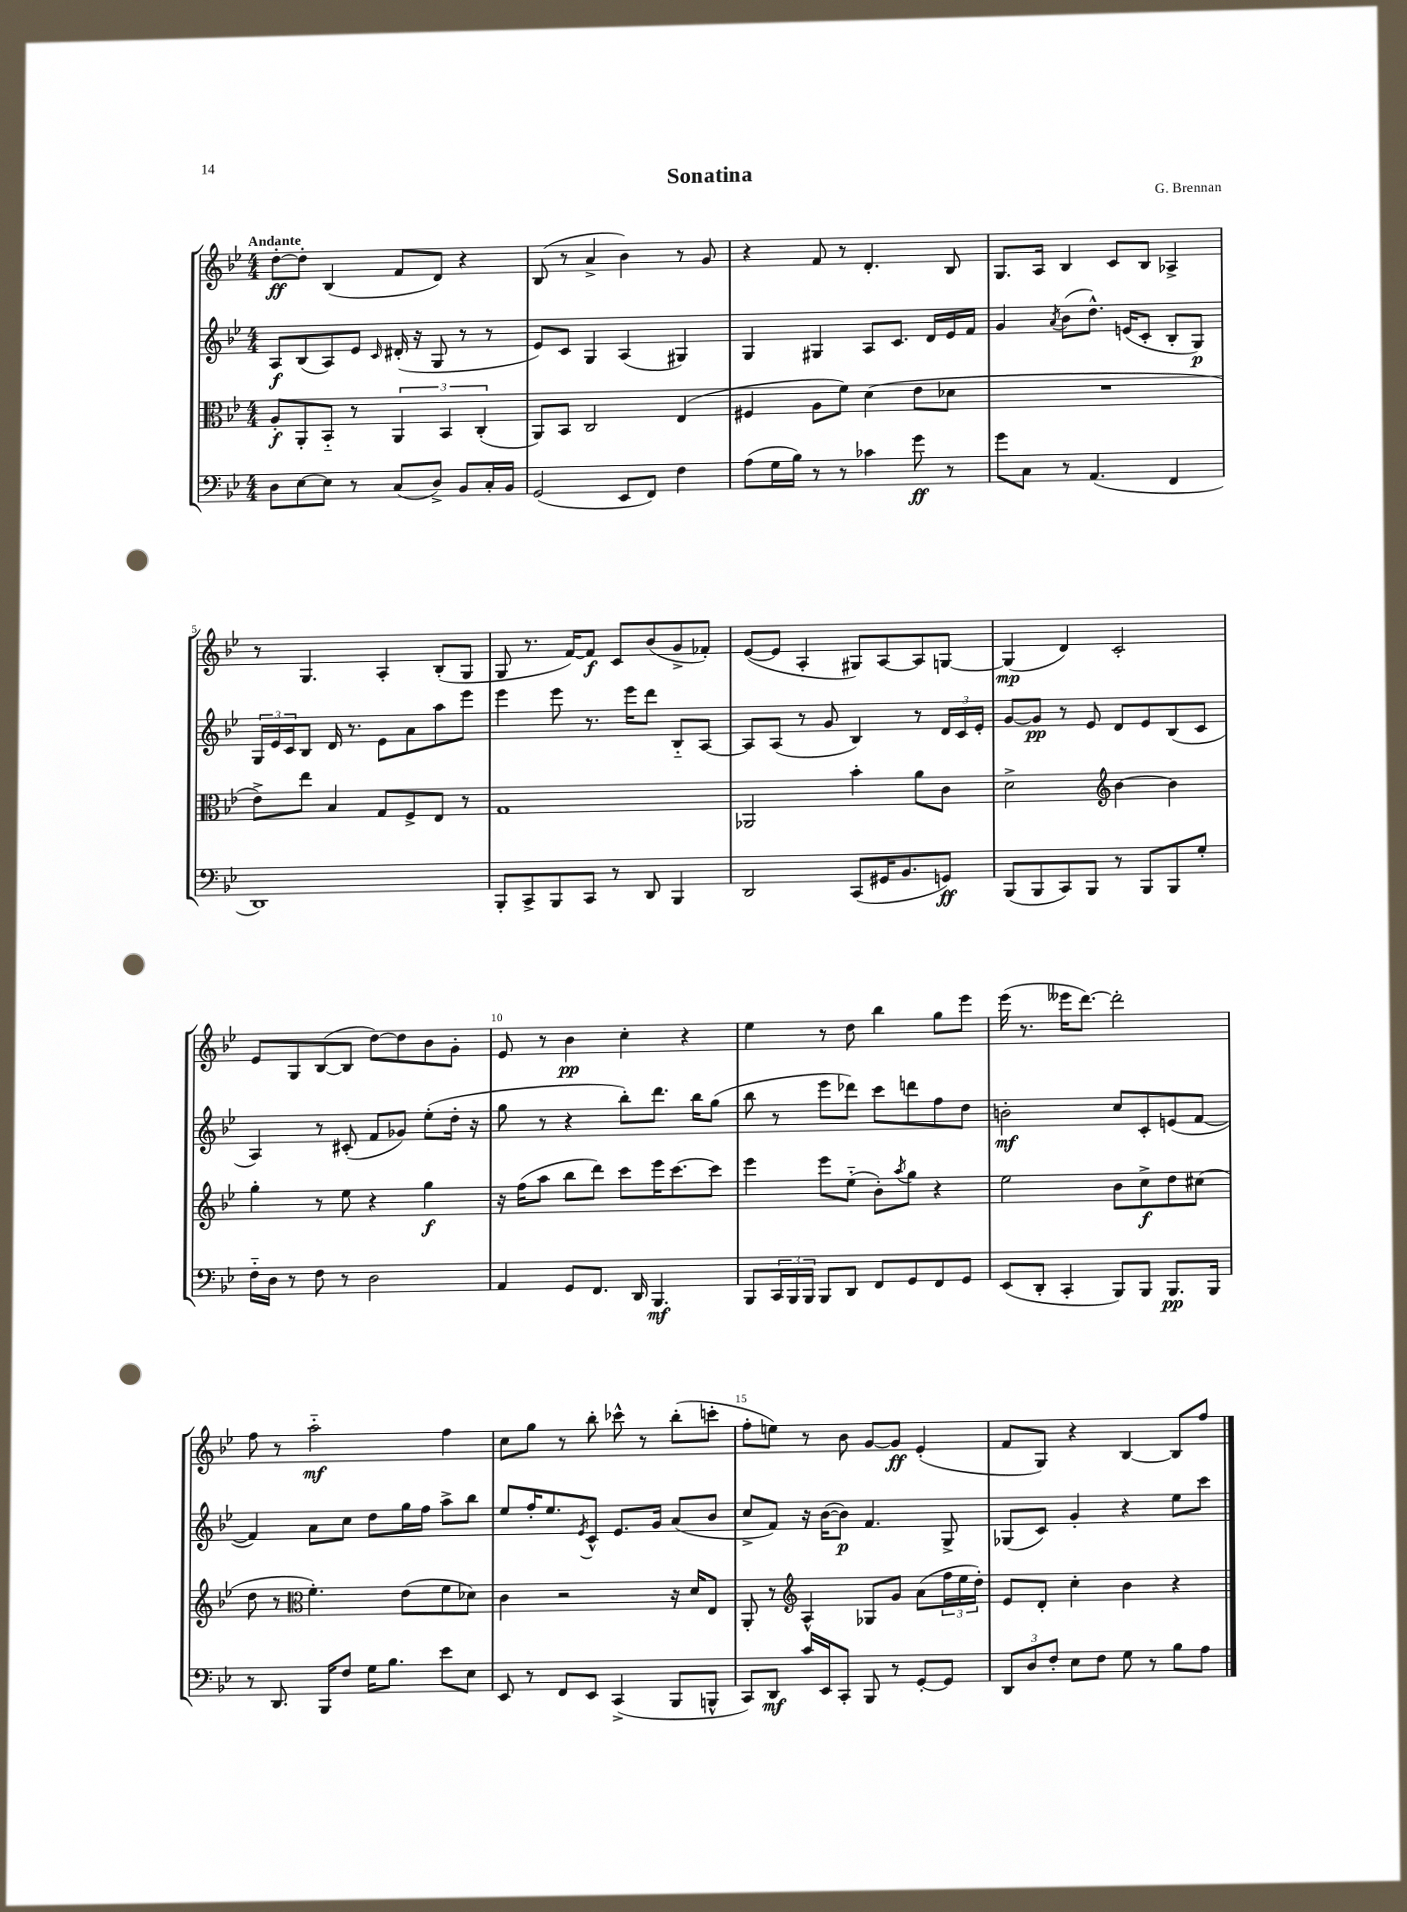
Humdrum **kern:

**kern	**dynam	**kern	**dynam	**kern	**dynam	**kern	**dynam
*part4	*part4	*part3	*part3	*part2	*part2	*part1	*part1
*staff4	*staff4	*staff3	*staff3	*staff2	*staff2	*staff1	*staff1
*clefF4	*	*clefC3	*	*clefG2	*	*clefG2	*
*k[b-e-]	*	*k[b-e-]	*	*k[b-e-]	*	*k[b-e-]	*
*M4/4	*	*M4/4	*	*M4/4	*	*M4/4	*
=1	=1	=1	=1	=1	=1	=1	=1
!	!	!	!	!	!	!LO:TX:a:B:t=Andante	!
8D\L	.	8A'/L	f	8A/L	f	[8dd'\L	ff
[8E-\	.	8AA'/	.	(8B-/	.	8dd'\J]	.
8E-\J]	.	8BB-/J	.	8A/)	.	(4B-/	.
8r	.	8r	.	8e-/J	.	.	.
.	.	.	.	16qqc/	.	.	.
(8C/L	.	6AA/	.	(16d#X'/	.	8f/L	.
.	.	.	.	16r	.	.	.
8D^/J)	.	.	.	8G/	.	8d/J)	.
.	.	6BB-/	.	.	.	.	.
8BB-/L	.	.	.	8r	.	4r	.
.	.	(6C'/	.	.	.	.	.
16C'/L	.	.	.	8r	.	.	.
16BB-/JJ	.	.	.	.	.	.	.
=2	=2	=2	=2	=2	=2	=2	=2
(2GG/	.	8AA/L)	.	8e-/L)	.	(8B-/	.
.	.	8BB-/J	.	8c/J	.	8r	.
.	.	2C/	.	4G/	.	4a^/	.
8EE-/L	.	.	.	(4A/	.	4b-\)	.
8FF/J)	.	.	.	.	.	.	.
4F\	.	(4E-/	.	4G#X/)	.	8r	.
.	.	.	.	.	.	8g/	.
=3	=3	=3	=3	=3	=3	=3	=3
(8A\L	.	4F#X/	.	4G/	.	4r	.
16G\L	.	.	.	.	.	.	.
16B-\JJ)	.	.	.	.	.	.	.
8r	.	8A\L	.	4G#X/	.	8f/	.
8r	.	8f\J)	.	.	.	8r	.
4c-X\	.	(4d\	.	8A/L	.	4.d'/	.
.	.	.	.	8.c/J	.	.	.
8g\	ff	8e-\L	.	.	.	.	.
.	.	.	.	16d/LL	.	.	.
8r	.	8d-X\J	.	16e-/	.	8B-/	.
.	.	.	.	16f/JJ	.	.	.
=4	=4	=4	=4	=4	=4	=4	=4
8g\L	.	1r	.	4g/	.	8.G/L	.
8C\J	.	.	.	.	.	.	.
.	.	.	.	.	.	16A/Jk	.
.	.	.	.	8qa/	.	.	.
8r	.	.	.	(8b-\L	.	4B-/	.
(4.AA/	.	.	.	8.dd^^\J)	.	.	.
.	.	.	.	.	.	8c/L	.
.	.	.	.	(16en/KL	.	.	.
.	.	.	.	8c'/J	.	8B-/J	.
4FF/	.	.	.	8B-'/L	.	4A-X^/	.
.	.	.	.	8G/J)	p	.	.
!!LO:LB:g=z
=5	=5	=5	=5	=5	=5	=5	=5
1DD)	.	8e-^\L)	.	24G/LL	.	8r	.
.	.	.	.	24e-/	.	.	.
.	.	.	.	24c/J	.	.	.
.	.	8ee-\J	.	8B-/J	.	4.G/	.
.	.	4B-/	.	16d/	.	.	.
.	.	.	.	8.r	.	.	.
.	.	8G/L	.	8e-\L	.	4A'/	.
.	.	8F^/	.	8a\	.	.	.
.	.	8E-/J	.	8aa\	.	(8B-'/L	.
.	.	8r	.	8eee-\J	.	8G/J	.
=6	=6	=6	=6	=6	=6	=6	=6
8BBB-'/L	.	1G	.	4eee-\	.	8G/	.
8CC^/	.	.	.	.	.	8.r	.
8BBB-/	.	.	.	8eee-\	.	.	.
.	.	.	.	.	.	[16f/KL)	.
8CC/J	.	.	.	8.r	.	8f/J]	f
8r	.	.	.	.	.	8c/L	.
.	.	.	.	16eee-\KL	.	.	.
8DD/	.	.	.	8ddd\J	.	(8b-/	.
4BBB-/	.	.	.	8B-/L	.	8g^/	.
.	.	.	.	[8A/J	.	8f-X'/J)	.
=7	=7	=7	=7	=7	=7	=7	=7
2DD/	.	2AA-X/	.	8A/L]	.	([8e-/L	.
.	.	.	.	(8A/J	.	8e-/J]	.
.	.	.	.	8r	.	4A'/	.
.	.	.	.	8g/	.	.	.
(8CC/L	.	4b-'\	.	4B-/)	.	8G#X/L)	.
16GG#X/K	.	.	.	.	.	[8A/	.
8.BB-/	.	.	.	.	.	.	.
.	.	8a\L	.	8r	.	8A/]	.
8GGn/J)	ff	8c\J	.	24d/LL	.	[8Gn/J	.
.	.	.	.	24c/	.	.	.
.	.	.	.	24e-'/JJ	.	.	.
=8	=8	=8	=8	=8	=8	=8	=8
(8BBB-/L	.	2d^\	.	[8g/L	.	(4G/]	mp
8BBB-/	.	.	.	8g/J]	pp	.	.
8CC/)	.	.	.	8r	.	4d/)	.
8BBB-/J	.	.	.	8e-/	.	.	.
*	*	*clefG2	*	*	*	*	*
8r	.	[4b-\	.	8d/L	.	2c'/	.
8BBB-/L	.	.	.	8e-/	.	.	.
8BBB-/	.	4b-\]	.	(8B-/	.	.	.
8G'/J	.	.	.	8c/J	.	.	.
!!LO:LB:g=z
=9	=9	=9	=9	=9	=9	=9	=9
16F\LL	.	4gg'\	.	4A/)	.	8e-/L	.
16D\JJ	.	.	.	.	.	.	.
8r	.	.	.	.	.	8G/	.
8F\	.	8r	.	8r	.	([8B-/	.
8r	.	8ee-\	.	(8c#X'/	.	8B-/J]	.
2D\	.	4r	.	8f/L	.	[8dd\L)	.
.	.	.	.	8g-X/J)	.	8dd\]	.
.	.	4gg\	f	(8ee-'\L	.	8b-\	.
.	.	.	.	16dd'\Jk	.	8g'\J	.
.	.	.	.	16r	.	.	.
=10	=10	=10	=10	=10	=10	=10	=10
4AA/	.	16r	.	8gg\	.	8e-/	.
.	.	(16ff\KL	.	.	.	.	.
.	.	8aa\J	.	8r	.	8r	.
8GG/L	.	8bb-\L	.	4r	.	4b-\	pp
8.FF/J	.	8ddd\J)	.	.	.	.	.
.	.	8ccc\L	.	8bb-'\L)	.	4cc'\	.
16DD/	.	.	.	.	.	.	.
4.BBB-/	mf	16eee-\K	.	8.ddd\J	.	.	.
.	.	[8.ccc\	.	.	.	.	.
.	.	.	.	.	.	4r	.
.	.	.	.	16bb-\KL	.	.	.
.	.	8ccc\J]	.	(8gg\J	.	.	.
=11	=11	=11	=11	=11	=11	=11	=11
8BBB-/L	.	4eee-\	.	8bb-\	.	4ee-\	.
24CC/L	.	.	.	8r	.	.	.
24BBB-/	.	.	.	.	.	.	.
24BBB-/JJ	.	.	.	.	.	.	.
8BBB-/L	.	8eee-\L	.	8eee-\L	.	8r	.
8DD/J	.	(8ee-\J	.	8ddd-X\J)	.	8dd\	.
8FF/L	.	8b-'\L)	.	8ccc\L	.	4bb-\	.
.	.	8qaa/	.	.	.	.	.
8GG/	.	8gg\J	.	8dddn\	.	.	.
8FF/	.	4r	.	8ff\	.	8gg\L	.
8GG/J	.	.	.	8dd\J	.	8eee-\J	.
=12	=12	=12	=12	=12	=12	=12	=12
(8EE-/L	.	2ee-\	.	2bn'\	mf	(16eee-\	.
.	.	.	.	.	.	8.r	.
8DD'/J	.	.	.	.	.	.	.
4CC'/	.	.	.	.	.	16eee--X\KL	.
.	.	.	.	.	.	[8.ddd\J)	.
8BBB-/L)	.	8b-\L	.	8cc/L	.	2ddd'\]	.
8BBB-/J	.	8cc^\	f	8c'/	.	.	.
8.BBB-/L	pp	8dd\	.	(8en/	.	.	.
.	.	(8cc#X\J	.	[8f/J	.	.	.
16BBB-/Jk	.	.	.	.	.	.	.
!!LO:LB:g=z
=13	=13	=13	=13	=13	=13	=13	=13
8r	.	8dd\	.	4f/])	.	8ff\	.
8.DD/	.	8r	.	.	.	8r	.
*	*	*clefC3	*	*	*	*	*
.	.	4.f'\)	.	8a\L	.	2aa\	mf
16BBB-/KL	.	.	.	.	.	.	.
8F/J	.	.	.	8cc\J	.	.	.
16G\KL	.	.	.	8dd\L	.	.	.
8.B-\J	.	.	.	.	.	.	.
.	.	(8e-\L	.	16gg\L	.	.	.
.	.	.	.	16ff\JJ	.	.	.
8e-\L	.	8f\	.	8aa^\L	.	4ff\	.
8E-\J	.	8d-X\J)	.	8bb-\J	.	.	.
=14	=14	=14	=14	=14	=14	=14	=14
8EE-/	.	4c\	.	8ee-/L	.	8cc\L	.
8r	.	.	.	16ff'/K	.	8gg\J	.
.	.	.	.	8.ee-/	.	.	.
8FF/L	.	2r	.	.	.	8r	.
.	.	.	.	8qe-/	.	.	.
8EE-/J	.	.	.	8c^^/J	.	8bb-'\	.
(4CC^/	.	.	.	8.e-/L	.	8ccc-X^^\	.
.	.	.	.	.	.	8r	.
.	.	.	.	16g/Jk	.	.	.
8BBB-/L	.	16r	.	(8a/L	.	(8bb-'\L	.
.	.	16d/KL	.	.	.	.	.
8BBBn^^/J	.	8E-/J	.	8b-/J	.	8cccn'\J	.
=15	=15	=15	=15	=15	=15	=15	=15
8CC/L)	.	8AA'/	.	8cc^/L	.	8ff'\L	.
8DD/J	mf	8r	.	8f/J)	.	8een\J)	.
*	*	*clefG2	*	*	*	*	*
16c/LL	.	4A^^/	.	16r	.	8r	.
16EE-/J	.	.	.	([16b-\KL	.	.	.
8CC'/J	.	.	.	8b-\J])	p	8b-\	.
8BBB-/	.	8G-X/L	.	4.f/	.	[8g/L	.
8r	.	8g/J	.	.	.	8g/J]	ff
[8GG'/L	.	(8a\L	.	.	.	(4e-'/	.
8GG/J]	.	24ff\L	.	8G^/	.	.	.
.	.	24ee-\	.	.	.	.	.
.	.	24dd'\JJ)	.	.	.	.	.
=16	=16	=16	=16	=16	=16	=16	=16
12DD/L	.	8e-/L	.	(8G-X/L	.	8f/L	.
12D/	.	.	.	.	.	.	.
.	.	8d'/J	.	8c/J)	.	8G/J)	.
12F'/J	.	.	.	.	.	.	.
8E-\L	.	4cc'\	.	4g'/	.	4r	.
8F\J	.	.	.	.	.	.	.
8G\	.	4b-\	.	4r	.	[4B-/	.
8r	.	.	.	.	.	.	.
8B-\L	.	4r	.	8ee-\L	.	8B-/L]	.
8A\J	.	.	.	8ccc\J	.	8ff/J	.
==	==	==	==	==	==	==	==
*-	*-	*-	*-	*-	*-	*-	*-
